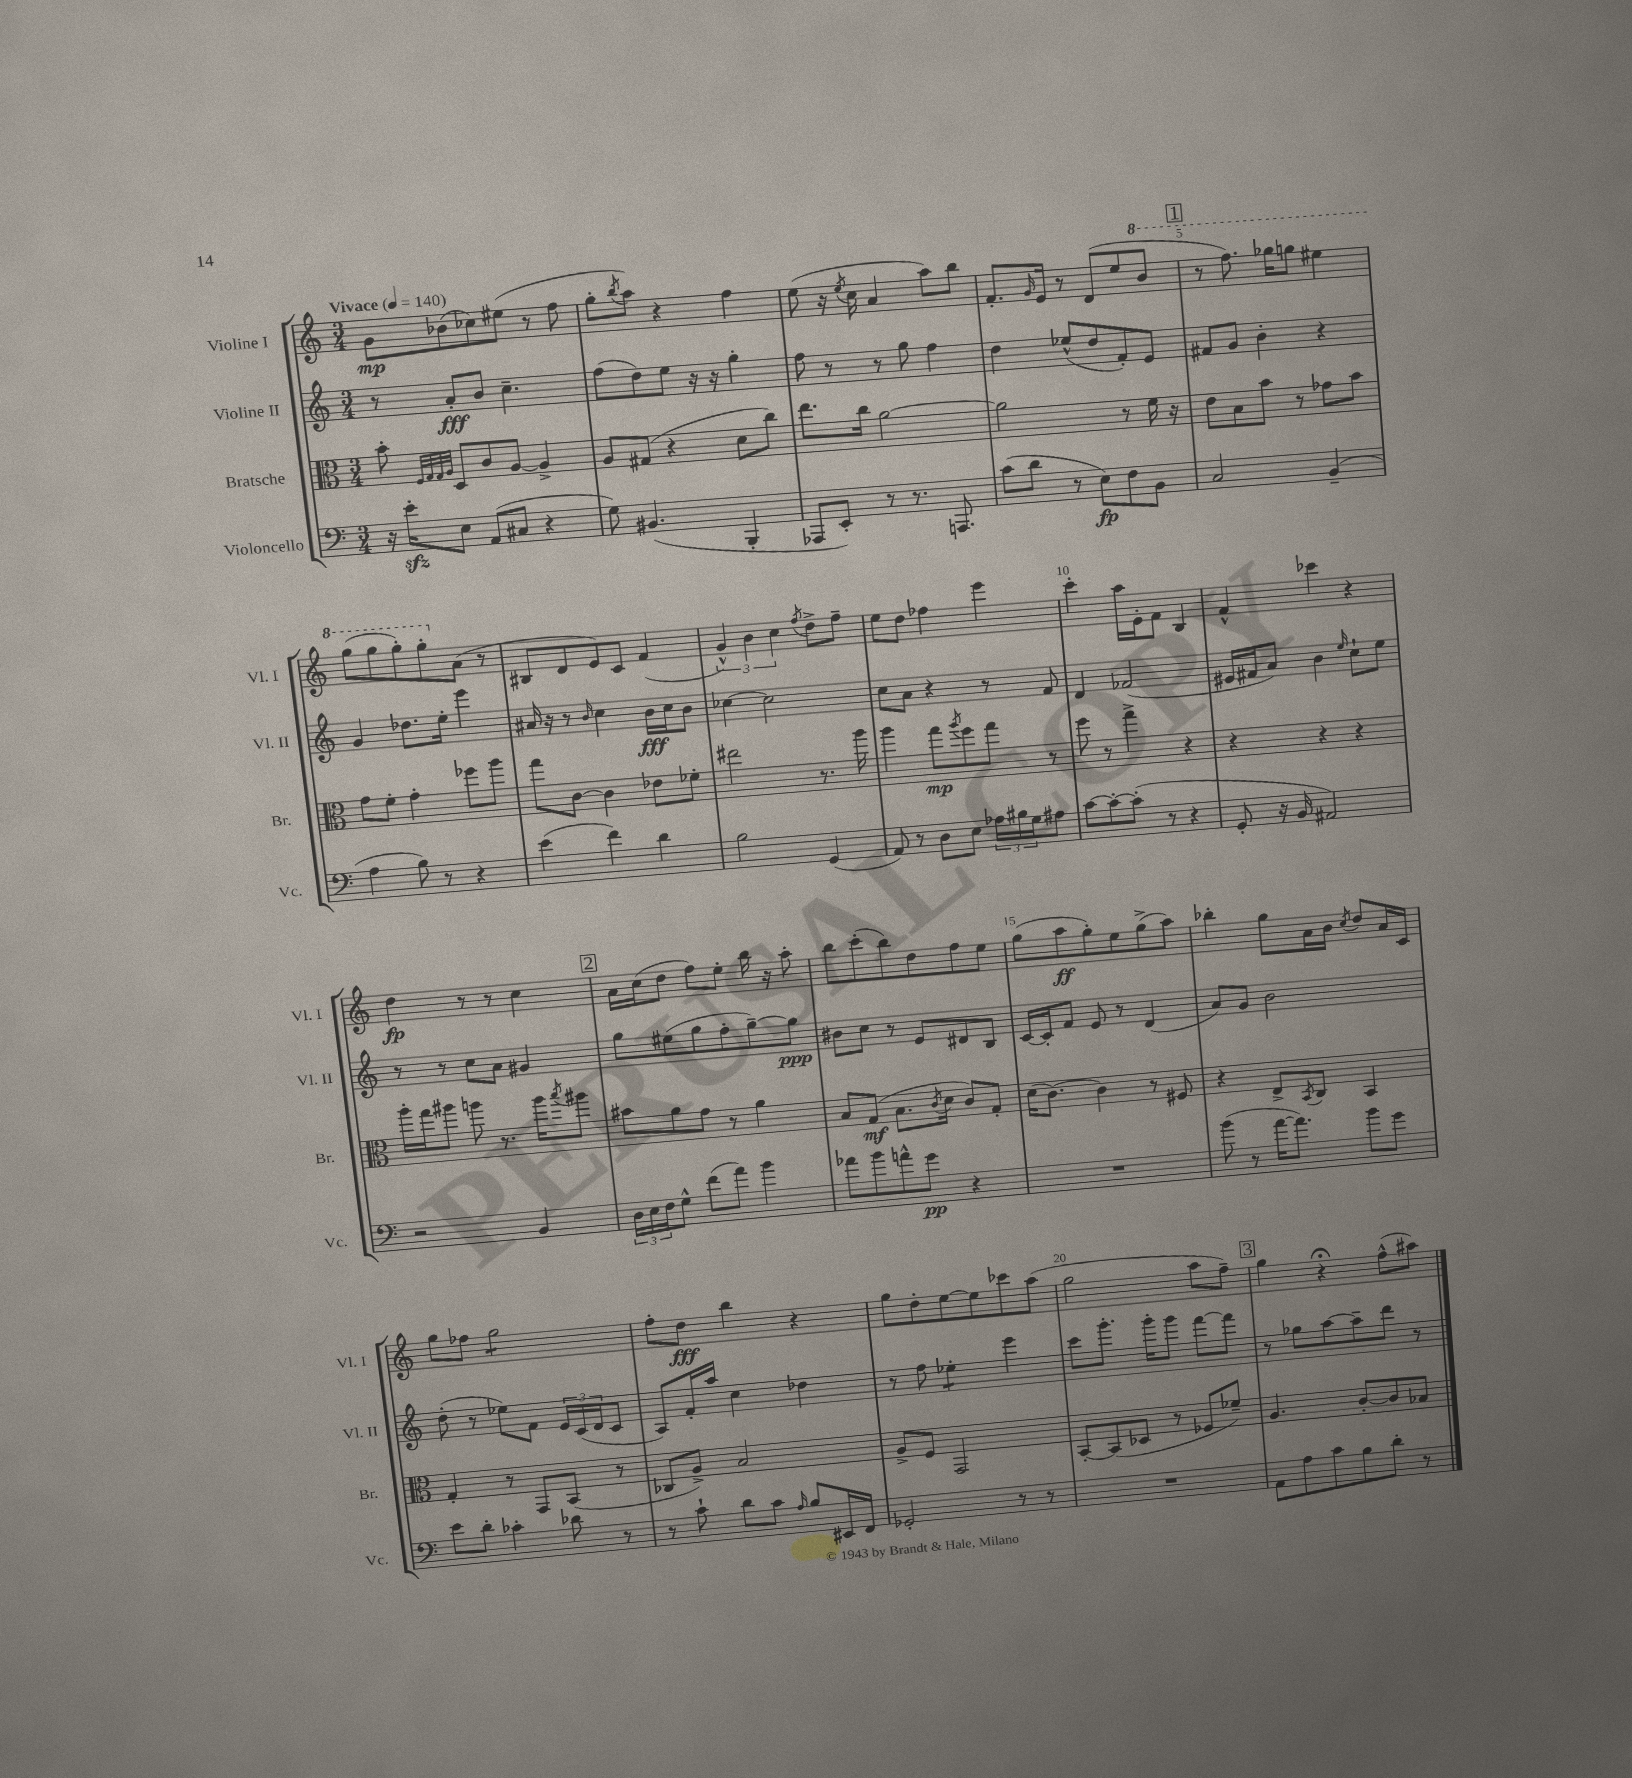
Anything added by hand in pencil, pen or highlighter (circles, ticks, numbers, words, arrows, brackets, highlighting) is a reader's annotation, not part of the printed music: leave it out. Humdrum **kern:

**kern	**kern	**kern	**kern
*staff4	*staff3	*staff2	*staff1
*clefF4	*clefC3	*clefG2	*clefG2
*k[]	*k[]	*k[]	*k[]
*M3/4	*M3/4	*M3/4	*M3/4
*MM140	*MM140	*MM140	*MM140
16r	8b'	8r	8g
16e'	.	.	.
.	32qqF	.	.
.	32qqG	.	.
.	32qqG	.	.
.	32qqA	.	.
8E	8D	8a'	(8b-
(8AA	8c	8b	8cc-)
8C#	[8A	4.cc~	(8ee#
4r	4A^]	.	8r
.	.	.	8ff
=	=	=	=
8G)	8A	(8ff	8gg'
.	.	.	8qbb
(4.BB#	(8G#	8dd)	8aa)
.	4r	8ee	4r
.	.	16r	.
.	.	16r	.
4BBB'	8d	4gg'	4ff
.	8cc)	.	.
=	=	=	=
8AAA-	8.ee	8ff	(8ee
8EE')	.	8r	16r
.	.	.	8qee
.	16cc	.	16cc
8r	[2a	8r	4a
8.r	.	8gg	.
.	.	4ff	8aa)
8.AAA	.	.	.
.	.	.	8bb
=	=	=	=
(8c	2a]	4dd	8.f'
8d	.	.	.
.	.	.	16qqg
.	.	.	16e
8r	.	(8ee-^^	8r
8E)	.	8dd	(8d
8F	8r	8f')	8ee
8BB	16f	8e	8bb
.	16r	.	.
=	=	=	=
2C	8e	8f#	8r
.	8B	8g	8.fff)
.	8b	4b'	.
.	.	.	16ggg-
.	8r	.	8ggg
(4BB~	8g-	4r	4eee#
.	8b	.	.
=	=	=	=
4A	8g	4g	(8ggg
.	8f'	.	8ggg
8B)	4g'	8.dd-	8ggg')
8r	.	.	8ggg'
.	.	16ee'	.
4r	8ff-	4eee	(8a
.	8aa	.	8r
=	=	=	=
(4e	8gg	16a#	8B#
.	.	16r	.
.	[8c	8r	8d
.	.	16qqb	.
4f)	4c]	4cc	8e)
.	.	.	8c
4d	8e-	16b	(4f
.	.	16cc	.
.	8f-'	8b	.
=	=	=	=
2B	2ee#	[4cc-	6g^^)
.	.	.	6b
.	.	2cc-]	.
.	.	.	6cc
.	.	.	8qff
(4GG	8.r	.	8dd^
.	.	.	8ff~
.	16aa	.	.
=	=	=	=
8AA)	4aa	8cc	8ee
8r	.	8a	8dd
8D	8gg	4r	4ff-
.	8qaa	.	.
8E	8ff	.	.
24A-	8gg	8r	4eee
24B#	.	.	.
24G	.	.	.
8A#	8r	8f	.
=	=	=	=
[8c	8ff	4d	4ccc'
8c'_	8r	.	.
(8c']	4gg^	(2f-	16aa
.	.	.	16e'
8r	.	.	8f
4r	4r	.	4B
=	=	=	=
8GG'	4r	16e#	4f^^
.	.	16f#	.
16r	.	8a)	.
16BB	.	.	.
2AA#)	4r	4b	4ccc-
.	.	16qqee	.
.	4r	8cc`	4r
.	.	8ee	.
=	=	=	=
2r	16aa'	8r	4dd
.	16gg	.	.
.	8aa#	8r	.
.	8aa	8cc	8r
.	8.r	8a	8r
4BB	.	4g#	4cc
.	16aa	.	.
.	8qbb	.	.
.	8aa#	.	.
=	=	=	=
24D	8b#	8gg	16a
24E	.	.	.
.	.	.	(16cc
24F	.	.	.
8G^^	8a	(8ee#	8dd
(8f	8g	8gg	8ff)
8a)	8r	8ff'	8ee'
4b	4a	[8gg~)	16bb
.	.	.	16r
.	.	8gg]	8aa'
=	=	=	=
8a-	8B	8b#	8bb
8b	(8G	8cc	(8ccc'
8a^^	8.B	8r	8bb)
8g	.	8e	8dd
.	8qc	.	.
.	16d	.	.
4r	8c)	8d#	8ff
.	8G'	8B	8ee
=	=	=	=
2.r	(16d	[16c	(8gg
.	[8.c)	16c']	.
.	.	8f	8aa
.	4c]	8e	8gg')
.	.	8r	8ee
.	8r	(4d	(8gg^
.	8F#	.	8aa)
=	=	=	=
(8b	4r	8a)	4bb-'
8r	.	8g	.
[16a	8E^	2b	8gg
8.a])	.	.	.
.	8qBB	.	.
.	8C	.	16a
.	.	.	16b
.	.	.	8qcc
8b	4BB	.	8dd
8g	.	.	16a
.	.	.	16c
=	=	=	=
8e	4G'	(8dd'	8gg
8d'	.	8r	8ff-
4c-'	8r	8ee-)	2gg
.	8GG	8f	.
8d-	(8BB	24e	.
.	.	(24c	.
.	.	24d	.
8r	8r	8c	.
=	=	=	=
8r	8C-	8A)	8ff'
8c`	8A^)	16f'	8dd
.	.	16aa	.
8d	2B	4cc	4bb
8c	.	.	.
16qqA	.	.	.
8B	.	4dd-	4r
16EE#	.	.	.
16FF	.	.	.
=	=	=	=
2GG-'	8A^	8r	8gg
.	8F	8ff	8dd'
.	2GG	4ee-'	[8ee
.	.	.	8ee]
8r	.	4eee	8ccc-
8r	.	.	(8aa
=	=	=	=
2.r	[8BB'	8ccc	2gg
.	(8BB]	8.ggg'	.
.	8D-	.	.
.	.	16ggg'	.
.	8r	8ggg	.
.	8F-	[8fff	8aa
.	8f-~)	8fff]	8ff~)
=	=	=	=
8AA	4.A	8r	4gg
8A	.	8gg-	.
8c	.	[8aa	4r;
8B	[8c'	8aa~]	.
8d'	8c]	8ddd	(8ff^^
8r	8B-	8r	8aa#)
==	==	==	==
*-	*-	*-	*-
